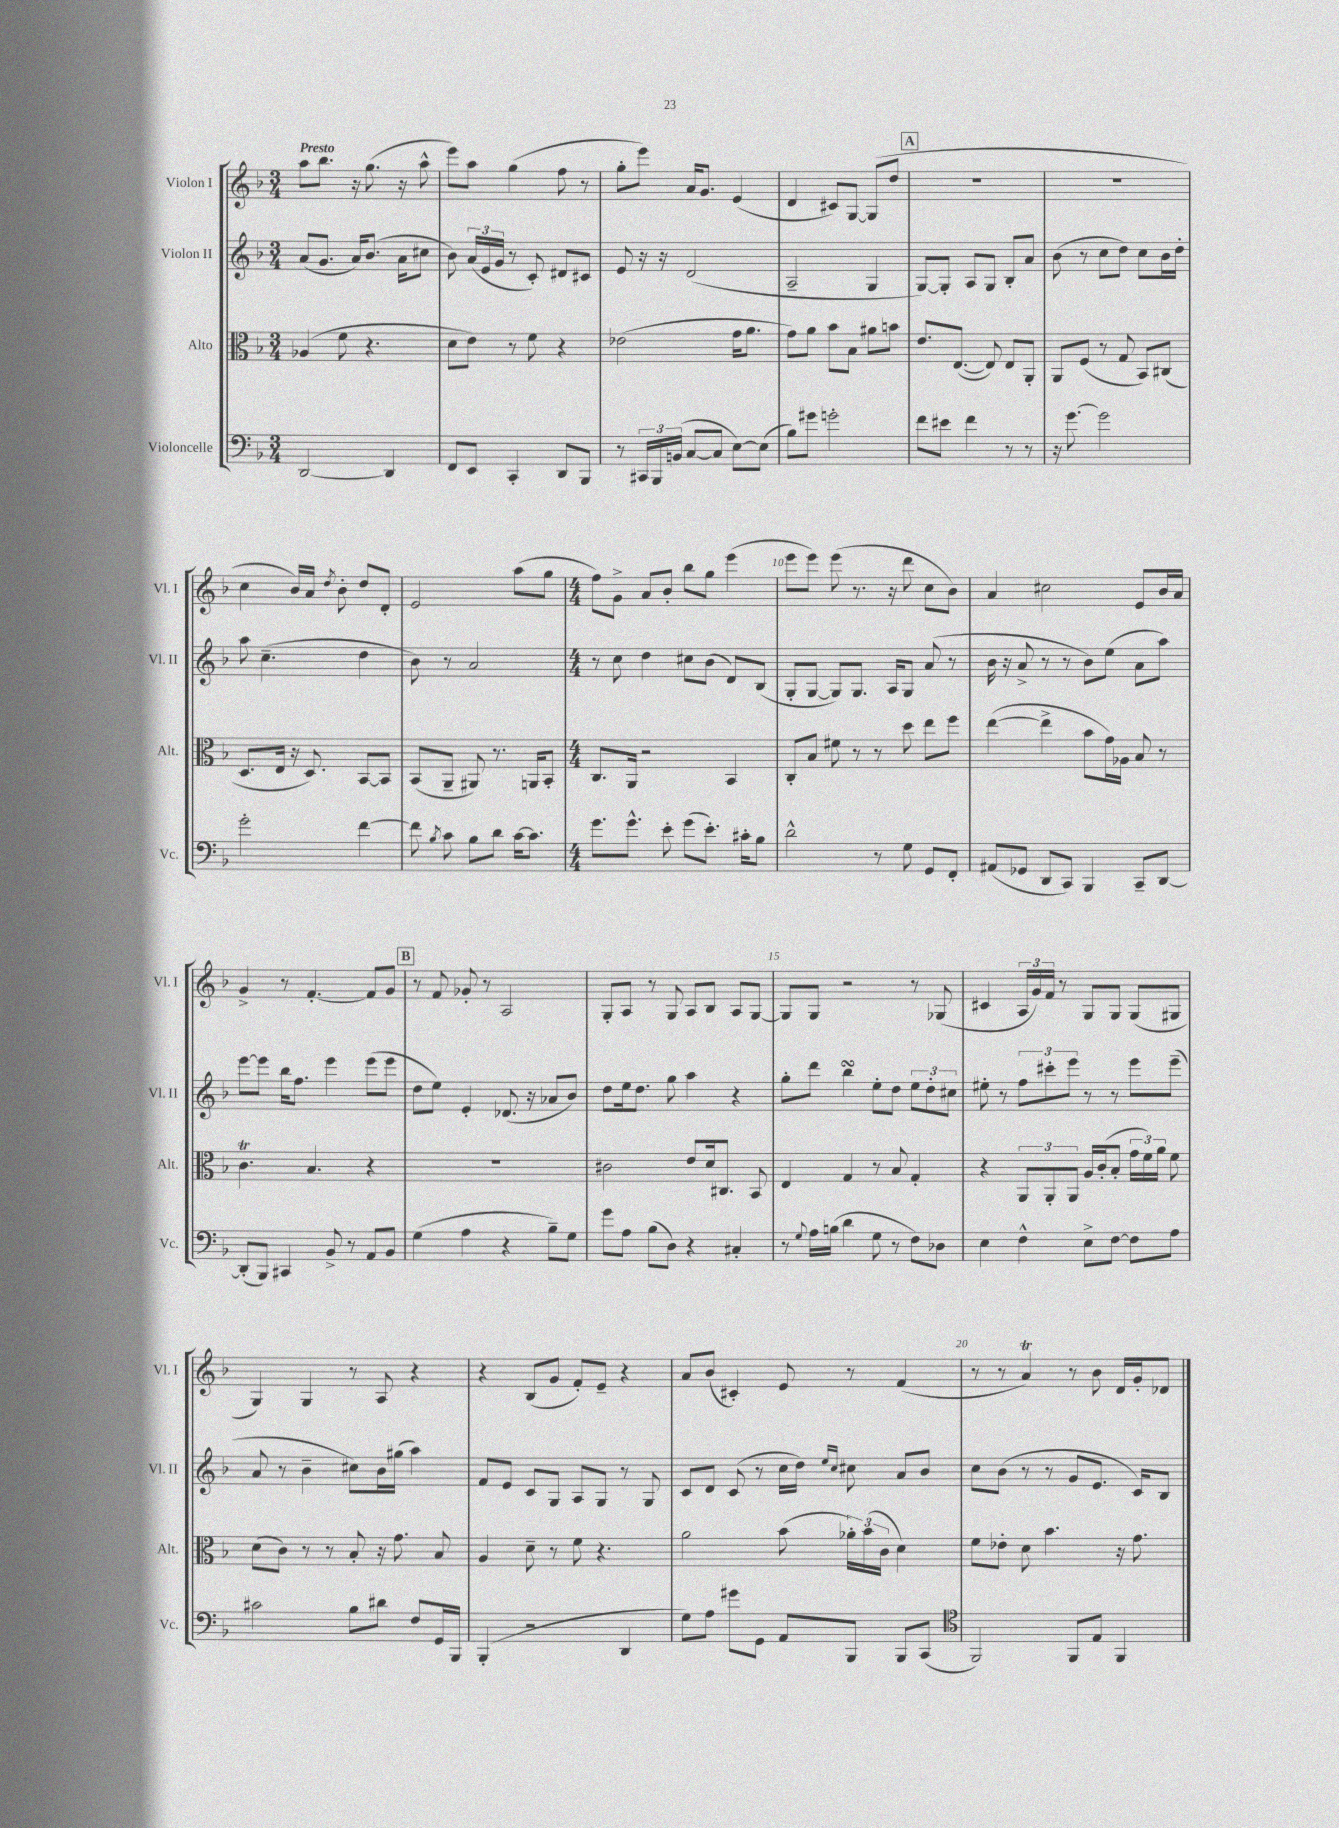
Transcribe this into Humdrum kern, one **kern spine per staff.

**kern	**kern	**kern	**kern
*part4	*part3	*part2	*part1
*staff4	*staff3	*staff2	*staff1
*I"Violoncelle	*I"Alto	*I"Violon II	*I"Violon I
*I'Vc.	*I'Alt.	*I'Vl. II	*I'Vl. I
*clefF4	*clefC3	*clefG2	*clefG2
*k[b-]	*k[b-]	*k[b-]	*k[b-]
*M3/4	*M3/4	*M3/4	*M3/4
=1	=1	=1	=1
!	!	!	!LO:TX:a:B:t=Presto
[2DD/	(4A-X/	(8a/L	8aa\L
.	.	8.g/J	8.bb-\J
.	8f\	.	.
.	.	16a/KL)	16r
.	4.r	(8.b-/J	(8.gg\
4DD/]	.	.	.
.	.	16a\KL	16r
.	.	8cc#X\J	8aa^^\
=2	=2	=2	=2
8FF/L	8d\L	8b-\)	8eee\L)
8EE/J	8e\J)	(24a/LL	8aa\J
.	.	24e/	.
.	.	24g/JJ	.
4CC'/	8r	8r	(4gg\
.	8f\	8c'/)	.
8DD/L	4r	8d#X/L	8ff\
8BBB-/J	.	8c#X/J	8r
=3	=3	=3	=3
8r	(2e-X\	8e/	8gg'\L
24CC#X/LL	.	16r	8eee\J)
24BBB-/	.	.	.
.	.	16r	.
(24BBn/JJ	.	.	.
[8C/L	.	(2d/	16a/KL
.	.	.	8.g/J
8C/J]	.	.	.
[8E\L)	16g\KL	.	(4e/
.	8.a\J	.	.
(8E\J]	.	.	.
=4	=4	=4	=4
8B-\L)	8g\L)	2A~/	4d/
8g#X\J	8a\J	.	.
2gn'\	8b-\L	.	8c#X/L)
.	8B-\J	.	[8G/J
.	8a#X\L	4G/	(8G/L]
.	8bn\J	.	8dd/J
!!LO:REH:place=s1:t=A
=5	=5	=5	=5
8f\L	8.e/L	[8G/L)	2.r
8e#X\J	.	8G'/J]	.
.	([8.E/J	.	.
4f\	.	8A/L	.
.	8E/])	8G/J	.
8r	8E/L	8B-'/L	.
8r	8AA'/J	8a/J	.
=6	=6	=6	=6
16r	8AA/L	(8b-\	2.r
[8.g\	.	.	.
.	(8F/J	8r	.
2g\]	8r	8cc\L	.
.	8G/	8dd\J)	.
.	8BB-/L)	8cc\L	.
.	(8C#X/J	16b-\L	.
.	.	16dd'\JJ	.
!!LO:LB:g=z
=7	=7	=7	=7
2g'\	8.D/L	8aa\	4cc\
.	.	(4.cc~\	.
.	16E/Jk	.	.
.	16r	.	16b-/LL)
.	8.D/)	.	16a/JJ
.	.	.	8qdd/
.	.	.	8b-'\
[4f\	[8BB-/L	4dd\	8dd/L
.	8BB-/J]	.	8d'/J
=8	=8	=8	=8
8f\]	(8BB-/L	8b-\)	2e/
8qB-/	.	.	.
8c\	8AA~/J	8r	.
8B-\L	8AA#X/)	2a/	.
8d\J	8.r	.	.
[16c\KL	.	.	(8aa\L
8.c\J]	16AAn/KL	.	.
.	8BB-'/J	.	8gg\J
=9	=9	=9	=9
*M4/4	*M4/4	*M4/4	*M4/4
8.g\L	8.C/L	8r	8ff\L)
.	.	8cc\	8g^\J
8.g^^\J	16AA/Jk	.	.
.	2r	4dd\	8a/L
8e'\	.	.	8b-'/J
(8g\L	.	8cc#X\L	8bb-\L
8.e'\J)	.	(8b-\J	8gg\J
.	4BB-/	8d/L)	(4eee\
16c#X'\KL	.	.	.
8B-\J	.	(8B-/J	.
=10	=10	=10	=10
2d^^\	8C'/L	8G'/L	8eee\L
.	8B-/J	[8G/J	8eee\J)
.	8f#X\	8G/L])	(8eee\
.	8r	8.G/J	8.r
8r	8r	.	.
.	.	16A/KL	16r
8G\	8dd\	8G/J	8ddd\
8GG/L	8ee\L	(8a/	8cc\L
8FF'/J	8ff\J	8r	8b-\J)
=11	=11	=11	=11
(8AA#X/L	([4ee\	16b-\	4a/
.	.	16r	.
8GG-X/J	.	8a^/	.
8DD/L	4ee^\]	8r	2cc#X\
8CC/J)	.	8r	.
4BBB-/	8b-\L	8b-\L)	.
.	16g\L)	(8ee\J	.
.	16A-X\JJ	.	.
8CC~/L	8B-/	8a\L	8e/L
[8DD/J	8r	8aa\J)	16b-/L
.	.	.	16a/JJ
!!LO:LB:g=z
=12	=12	=12	=12
(8DD'/L]	4.cT\	[8eee\L	4g^/
8BBB-/J)	.	8eee\J]	.
4CC#X/	.	16bb-\KL	8r
.	.	8.ff\J	.
.	4.B-/	.	[4.f'/
8BB-^/	.	4eee\	.
8r	.	.	.
8AA/L	4r	(8eee\L	8f/L]
8BB-/J	.	8eee\J	8g/J
!!LO:REH:place=s1:t=B
=13	=13	=13	=13
(4G\	1r	8dd\L	8r
.	.	8ee\J)	8f/
4A\	.	4e'/	8g-X'/
.	.	.	8r
4r	.	(8.d-X/	2A/
.	.	16r	.
8B-~\L)	.	8a-X/L	.
8G\J	.	8b-/J)	.
=14	=14	=14	=14
8g\L	2c#X\	8dd\L	8G'/L
8A\J	.	16ee\k	8A/J
.	.	8.dd\J	.
(8B-\L	.	.	8r
8D\J)	.	8gg\	8G/
4r	8e/L	4aa\	8A/L
.	16d/k	.	8B-/J
.	8.C#X/J	.	.
4C#X'/	.	4r	8A/L
.	8BB-/	.	[8G/J
=15	=15	=15	=15
8r	4E/	8gg'\L	8G/L]
8qqG/	.	.	.
16A\LL	.	8ddd\J	8G/J
(16Bn\JJ	.	.	.
4d\	4G/	4bb-sSSs\	2r
8G\	8r	8ee'\L	.
8r	8B-/	8dd\J	.
8F\L)	4G'/	12ee\L	8r
.	.	12dd'\	.
8D-X\J	.	.	(8G-X/
.	.	12cc#X\J	.
=16	=16	=16	=16
4E\	4r	8ee#X'\	4c#X/
.	.	8r	.
4F^^\	12AA/L	12ff\L	24A/LL
.	.	.	24g/)
.	12AA'/	12ccc#X'\	24f/JJ
.	.	.	8r
.	12AA/J	12eee\J	.
8E^\L	16A/LL	8r	8G/L
.	(16c'/J	.	.
[8F\J	8B-'/J	8r	8G/J
8F\L]	24g\LL	8eee\L	(8G/L
.	24f\)	.	.
.	24a\JJ	.	.
8A\J	8f\	(8eee~\J	8G#X/J
!!LO:LB:g=z
=17	=17	=17	=17
2c#X\	(8d\L	8a/	4G/)
.	8c\J)	8r	.
.	8r	4b-~\	4G/
.	8r	.	.
8B-\L	8B-'/	8cc#X\L)	8r
8d#X\J	16r	16b-\L	8A/
.	8.g\	(16gg#X\JJ	.
8F/L	.	4aa\)	4r
16GG/L	8B-/	.	.
16BBB-/JJ	.	.	.
=18	=18	=18	=18
(4BBB-'/	4A/	8f/L	4r
.	.	8e/J	.
2r	8d~\	8c/L	(8B-/L
.	8r	8G/J	8g/J
.	8f\	8A/L	8f'/L)
.	4.r	8G/J	8e~/J
4DD/	.	8r	4r
.	.	8G/	.
=19	=19	=19	=19
8G\L)	2a\	8c/L	8a/L
8A\J	.	8d/J	(8b-/J
8g#X\L	.	(8c/	4c#X'/)
8GG\J	.	8r	.
8AA/L	(8b-\	16cc\LL	8e/
.	.	16dd\JJ)	.
.	.	16qqee/LL	.
.	.	16qqcc/JJ	.
8BBB-/J	24a-X'\LL)	8cc#X\	8r
.	(24b-\	.	.
.	24c\JJ	.	.
8BBB-/L	4d\)	8a/L	(4f/
(8CC/J	.	8b-/J	.
=20	=20	=20	=20
*clefC4	*	*	*
2FF/)	8f\L	8cc\L	8r
.	8e-X'\J	(8b-\J	8r
.	8d\	8r	4at/)
.	4.b-\	8r	.
8FF/L	.	8g/L	8r
8E/J	.	8.e/J	8b-\
4FF/	16r	.	16d/LL
.	8.g\	16c/KL)	16g'/J
.	.	8B-/J	8d-X/J
==	==	==	==
*-	*-	*-	*-
